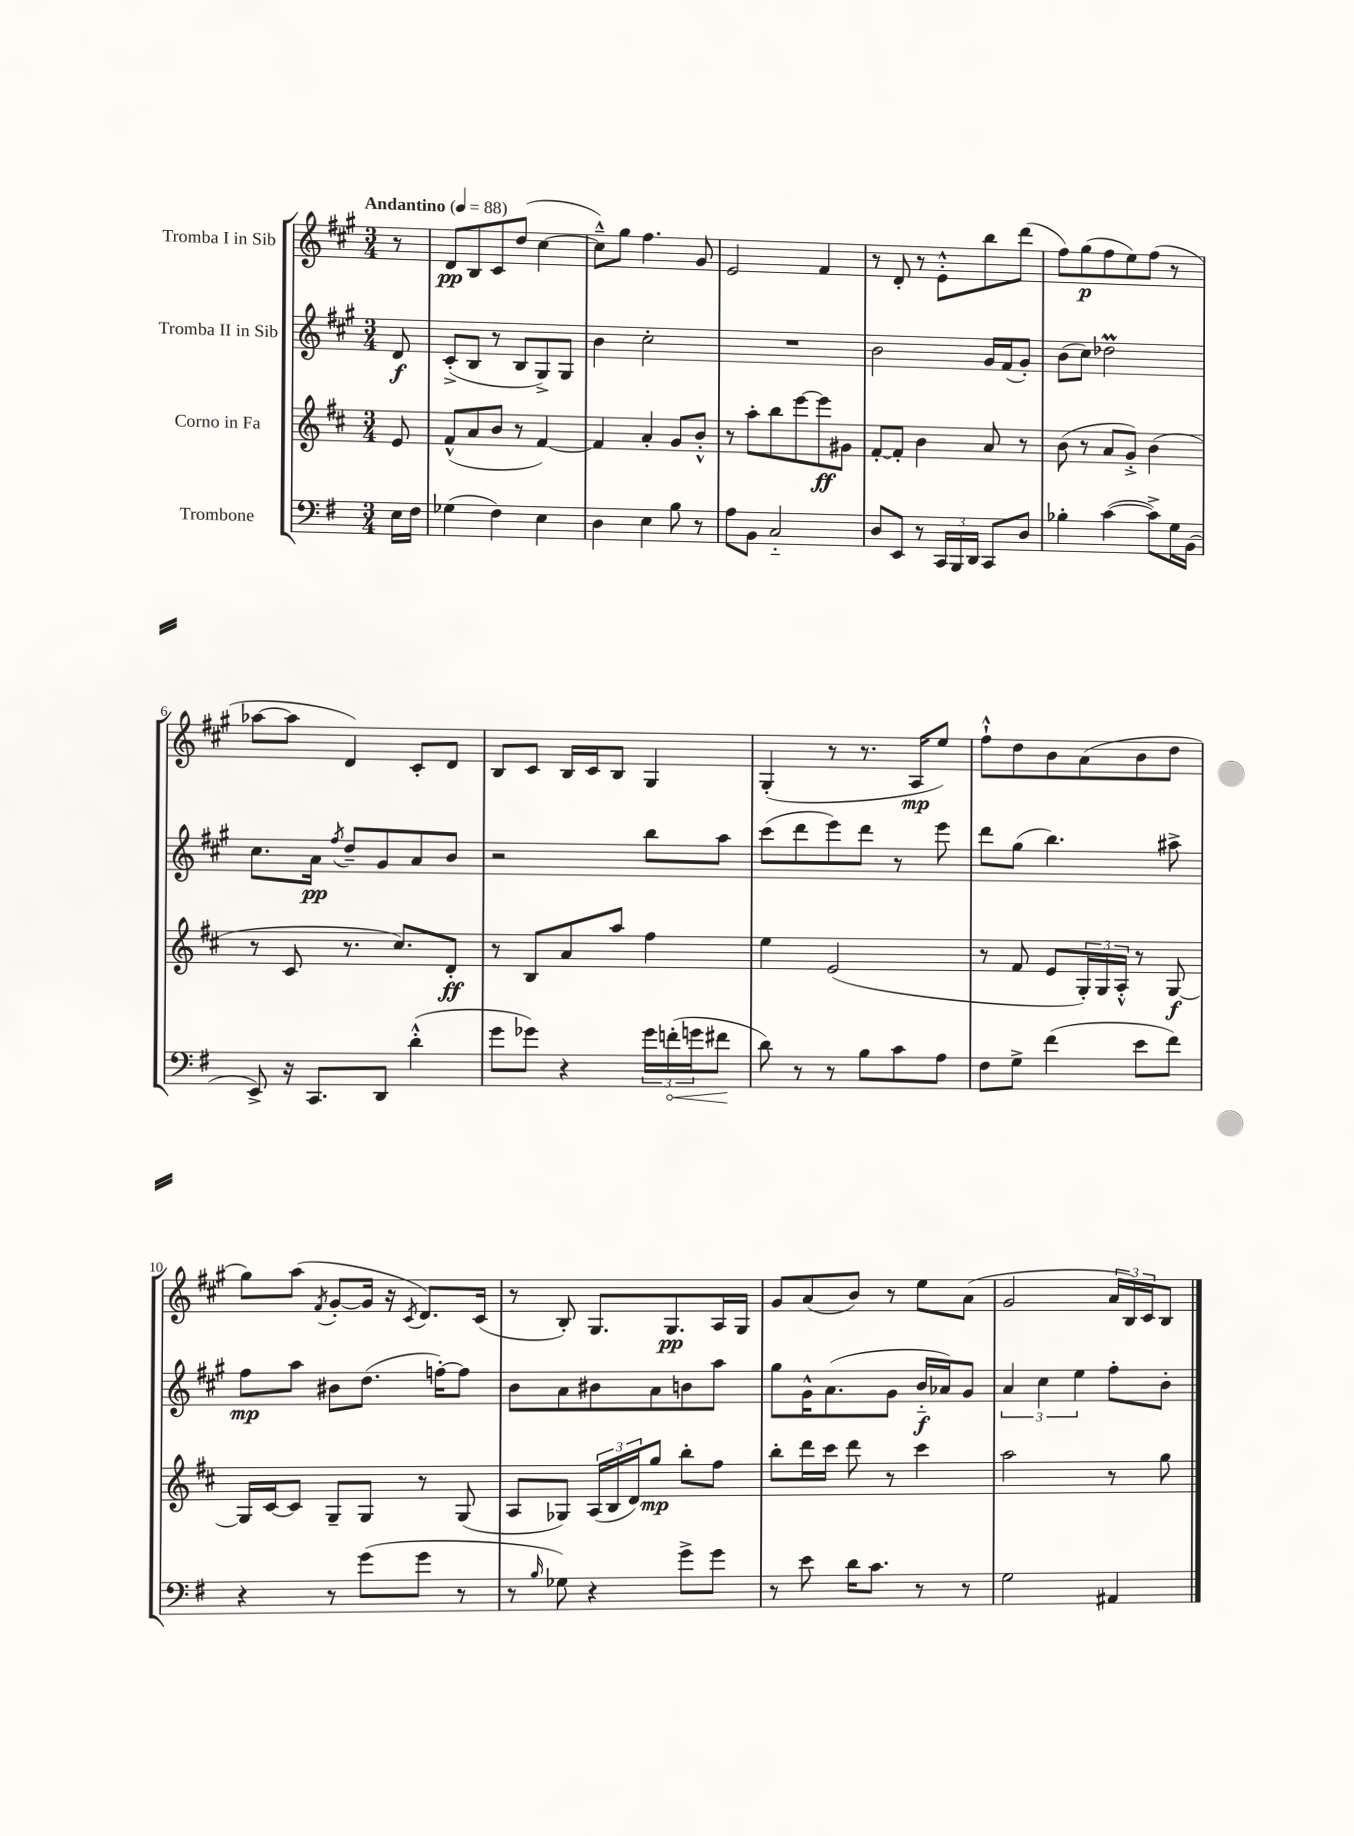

**kern	**dynam	**kern	**dynam	**kern	**dynam	**kern	**dynam
*part4	*part4	*part3	*part3	*part2	*part2	*part1	*part1
*staff4	*staff4	*staff3	*staff3	*staff2	*staff2	*staff1	*staff1
*I"Trombone	*	*I"Corno in Fa	*	*I"Tromba II in Sib	*	*I"Tromba I in Sib	*
*clefF4	*	*clefG2	*	*clefG2	*	*clefG2	*
*k[f#]	*	*k[f#c#]	*	*k[f#c#g#]	*	*k[f#c#g#]	*
*M3/4	*	*M3/4	*	*M3/4	*	*M3/4	*
*MM88	*	*MM88	*	*MM88	*	*MM88	*
=	=	=	=	=	=	=	=
!	!	!	!	!	!	!LO:TX:a:B:t=Andantino	!
16E\LL	.	8e/	.	8d/	f	8r	.
16F#\JJ	.	.	.	.	.	.	.
=1	=1	=1	=1	=1	=1	=1	=1
(4G-X\	.	(8f#^^/L	.	(8c#'^/L	.	8d/L	pp
.	.	8a/	.	8B/J	.	8B/	.
4F#\)	.	8b/J	.	8r	.	8c#/	.
.	.	8r	.	8B/L	.	(8dd/J	.
4E\	.	[4f#/)	.	8G#^/)	.	[4cc#\	.
.	.	.	.	8G#/J	.	.	.
=2	=2	=2	=2	=2	=2	=2	=2
4D\	.	4f#/]	.	4b\	.	8cc#~^^\L])	.
.	.	.	.	.	.	8gg#\J	.
4E\	.	4a'/	.	2cc#'\	.	4.ff#\	.
8B\	.	8g/L	.	.	.	.	.
8r	.	8b'^^/J	.	.	.	8g#/	.
=3	=3	=3	=3	=3	=3	=3	=3
8A\L	.	8r	.	2.r	.	2e/	.
8BB\J	.	8aa'\L	.	.	.	.	.
2C/	.	8bb\	.	.	.	.	.
.	.	[8eee\	.	.	.	.	.
.	.	8eee\]	ff	.	.	4f#/	.
.	.	8g#X\J	.	.	.	.	.
=4	=4	=4	=4	=4	=4	=4	=4
8D/L	.	[8f#'/L	.	2b\	.	8r	.
8EE/J	.	8f#'/J]	.	.	.	8d'/	.
8r	.	4b\	.	.	.	8r	.
24CC/LL	.	.	.	.	.	8e'^^\L	.
24BBB/	.	.	.	.	.	.	.
24DD/JJ	.	.	.	.	.	.	.
8CC/L	.	8a/	.	16g#/LL	.	8bb\	.
.	.	.	.	(16f#/J	.	.	.
8D/J	.	8r	.	8g#'/J)	.	(8ddd\J	.
=5	=5	=5	=5	=5	=5	=5	=5
4B-X'\	.	(8b\	.	(8b\L	.	8ff#\L)	.
.	.	8r	.	8cc#\J)	.	(8gg#\	p
([4c\	.	8a/L	.	2dd-XM\	.	8ff#\	.
.	.	8g'^/J)	.	.	.	8ee\)	.
8c^\L])	.	(4b\	.	.	.	(8ff#\J	.
16G\L	.	.	.	.	.	8r	.
(16BB\JJ	.	.	.	.	.	.	.
!!LO:LB:g=z
=6	=6	=6	=6	=6	=6	=6	=6
8EE^/)	.	8r	.	8.cc#\L	.	[8aa-X\L	.
16r	.	8c#/	.	.	.	8aa-\J]	.
8.CC/L	.	.	.	16a\Jk	pp	.	.
.	.	.	.	8qff#/	.	.	.
.	.	8.r	.	8dd~/L	.	4d/)	.
8DD/J	.	.	.	8g#/	.	.	.
.	.	8.cc#/L)	.	.	.	.	.
(4d'^^\	.	.	.	8a/	.	8c#'/L	.
.	.	8d'/J	ff	8b/J	.	8d/J	.
=7	=7	=7	=7	=7	=7	=7	=7
8g\L	.	8r	.	2r	.	8B/L	.
8g-X\J)	.	8B/L	.	.	.	8c#/J	.
4r	.	8a/	.	.	.	16B/LL	.
.	.	.	.	.	.	16c#/J	.
.	.	8aa/J	.	.	.	8B/J	.
24g-\LL	.	4ff#\	.	8bb\L	.	4G#/	.
!	!LO:HP:b	!	!	!	!	!	!
(24fn'\	<	.	.	.	.	.	.
24gn\J	.	.	.	.	.	.	.
8f#X\J	.	.	.	8aa\J	.	.	.
.	[	.	.	.	.	.	.
=8	=8	=8	=8	=8	=8	=8	=8
8d\)	.	4ee\	.	(8ccc#\L	.	(4G#'/	.
8r	.	.	.	8ddd\	.	.	.
8r	.	(2e/	.	8eee\)	.	8r	.
8B\L	.	.	.	8ddd\J	.	8.r	.
8c\	.	.	.	8r	.	.	.
.	.	.	.	.	.	16A/KL	mp
8A\J	.	.	.	8eee\	.	8ee/J)	.
=9	=9	=9	=9	=9	=9	=9	=9
8F#\L	.	8r	.	8ddd\L	.	8ff#`^^\L	.
8G^\J	.	8f#/	.	(8gg#\J	.	8dd\	.
(4f#\	.	8e/L	.	4.bb\)	.	8b\	.
.	.	24G'/L)	.	.	.	(8a\	.
.	.	24G/	.	.	.	.	.
.	.	24A'^^/JJ	.	.	.	.	.
8e\L	.	8r	.	.	.	8b\	.
8f#\J)	.	[8G/	f	8aa#X^\	.	8dd\J	.
!!LO:LB:g=z
=10	=10	=10	=10	=10	=10	=10	=10
4r	.	16G/LL]	.	8ff#\L	mp	8gg#\L)	.
.	.	[16c#/J	.	.	.	.	.
.	.	8c#/J]	.	8aa\J	.	(8aa\J	.
.	.	.	.	.	.	8qf#/	.
8r	.	8G~/L	.	8b#X\L	.	[8g#'/L	.
(8g\L	.	8G/J	.	(8.dd\J	.	16g#/Jk]	.
.	.	.	.	.	.	16r	.
.	.	.	.	.	.	8qc#/	.
8g\J	.	8r	.	.	.	8.d/L)	.
.	.	.	.	[16ffn'\KL)	.	.	.
8r	.	(8G/	.	8ff\J]	.	.	.
.	.	.	.	.	.	(16c#/Jk	.
=11	=11	=11	=11	=11	=11	=11	=11
8r	.	8A/L	.	8b\L	.	8r	.
16qqB/	.	.	.	.	.	.	.
8G-X\)	.	8G-X/J)	.	8a\	.	8B'/)	.
4r	.	(24A/LL	.	8b#X\	.	8.G#/L	.
.	.	24B/	.	.	.	.	.
.	.	24d/J)	.	.	.	.	.
.	.	8gg/J	mp	8a\	.	.	.
.	.	.	.	.	.	8.G#/	pp
8g^\L	.	8bb'\L	.	8bn\	.	.	.
8g\J	.	8ff#\J	.	8aa\J	.	16A/L	.
.	.	.	.	.	.	16G#/JJ	.
=12	=12	=12	=12	=12	=12	=12	=12
8r	.	8bb'\L	.	8gg#\L	.	8g#/L	.
8e\	.	16ddd\L	.	16g#^^\K	.	(8a/	.
.	.	16ccc#\JJ	.	(8.a\	.	.	.
16d\KL	.	8ddd\	.	.	.	8b/J)	.
8.c\J	.	.	.	.	.	.	.
.	.	8r	.	8g#\J	.	8r	.
8r	.	4ccc#\	.	16b/LL	f	8ee\L	.
.	.	.	.	16a-X/J)	.	.	.
8r	.	.	.	8g#/J	.	(8a\J	.
=13	=13	=13	=13	=13	=13	=13	=13
2G\	.	2aa\	.	6a/	.	2g#/	.
.	.	.	.	6cc#\	.	.	.
.	.	.	.	6ee\	.	.	.
4AA#X/	.	8r	.	8ff#'\L	.	24a/LL	.
.	.	.	.	.	.	24B/)	.
.	.	.	.	.	.	24c#/J	.
.	.	8gg\	.	8b'\J	.	8B/J	.
==	==	==	==	==	==	==	==
*-	*-	*-	*-	*-	*-	*-	*-
